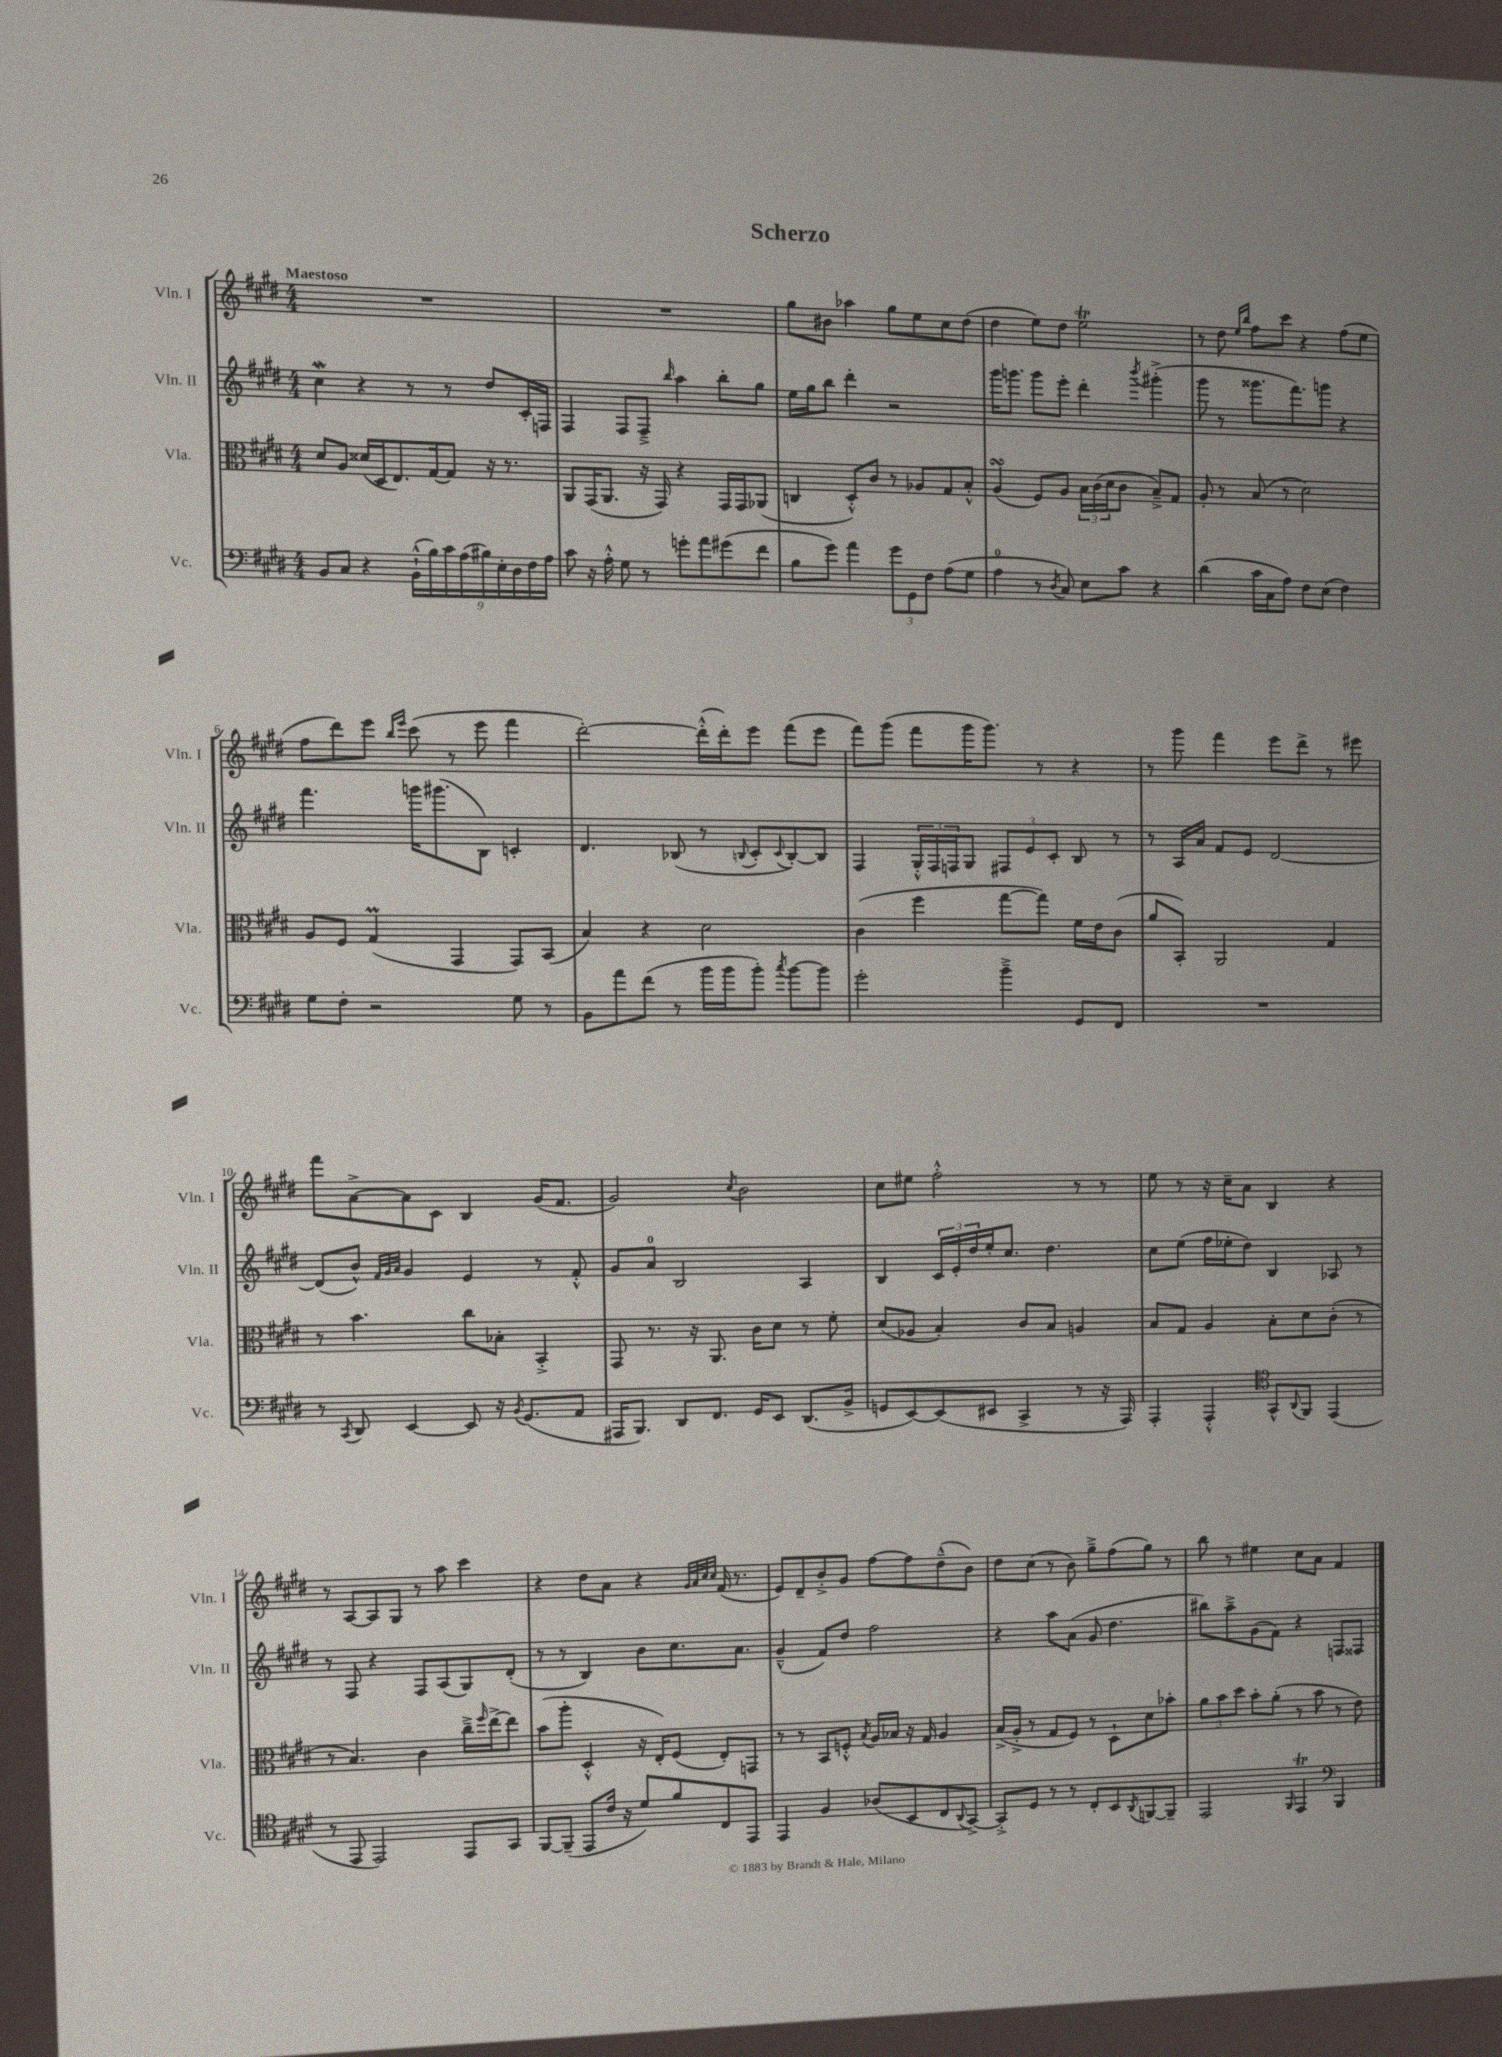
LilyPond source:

\header { title = "Scherzo" }
<<
\new StaffGroup <<
\new Staff = "s0" \with { instrumentName = "Vln. I" shortInstrumentName = "Vln. I" } {
    \clef treble \key e \major \numericTimeSignature \time 4/4 \tempo "Maestoso"
    R1 |
    R1 |
    gis''8 bis'8 aes''4 gis''8 e''8 cis''8 dis''8( |
    dis''4 e''8) dis''8 e''2\trill |
    r8 dis''8 \grace { e''16 b''16 } fis''8 cis'''8 r4 fis''8( e''8 |
    fis''8 dis'''8) e'''8 \grace { b''16 e'''16 } cis'''8( r8 e'''8 fis'''4 |
    dis'''2~-.) dis'''16-.-^( dis'''16-.) e'''8 fis'''8( e'''8 |
    fis'''8) gis'''8( fis'''8 gis'''16 gis'''8.) r8 r4 |
    r8 gis'''8 fis'''4 e'''8 dis'''8-> r8 eis'''8 |
    fis'''8 a'8~-> a'8 cis'8 b4 gis'16( fis'8. |
    gis'2) \acciaccatura { cis''8 } b'2 |
    cis''8 eis''8 fis''2-.-^ r8 r8 |
    e''8 r8 r16 cis''16-- a'8 b4 r4 |
    r8 a8~ a8 gis8 r8 a''8 cis'''4 |
    r4 dis''8 a'8 r4 \grace { gis'32 a'32 cis''32 cis''32 } fis'16( r8. |
    e'8) dis'8-- b'8-.-> gis'8 fis''8~ fis''8 dis''8---^( b'8) |
    dis''8 cis''8( r8 b'8) gis''8---> fis''8( gis''8) r8 |
    b''8 r8 eis''4 cis''8 a'8 fis'4 \bar "|." |
}
\new Staff = "s1" \with { instrumentName = "Vln. II" shortInstrumentName = "Vln. II" } {
    \clef treble \key e \major \numericTimeSignature \time 4/4
    cis''4\mordent r4 r8 r8 dis''8 cis'16-. f16 |
    fis4 fis8 fis8---> \grace { b''16 } a''4 b''8-. gis''8 |
    e''16 gis''16 b''8 dis'''4-. r2 |
    gis'''16 g'''8. g'''8 e'''8-. dis'''4-. \acciaccatura { b'''8 } gis'''4-.->( |
    gis'''8 r8 gisis'''8. fis'''8.) g'''8 r4 |
    fis'''4. g'''16 gis'''8.( b8) c'4-. |
    dis'4. bes8( r8 \appoggiatura { b8 } cis'8-. \appoggiatura { cis'8 } b8~-.) b8 |
    fis4 \tuplet 3/2 { gis16-.-^ fis16 f16 } gis8 \tuplet 3/2 { fis8 e'8 cis'8-. } b8 r8 |
    r8 a16 a'16 fis'8 e'8 dis'2~ |
    dis'8( b'8-^) \grace { fis'32 gis'32 a'32 } gis'4 e'4 r8 fis'8-.-^ |
    gis'8 a'8-0 b2 a4 |
    b4 \tuplet 3/2 { cis'16 e'16-. dis''16 } e''16-. cis''8. dis''4. |
    cis''8 e''8( fis''16 ees''16-. dis''8) b4 aes8 r8 |
    r8 fis8 r4 fis8 a8( gis8) dis'8-.( |
    r8 r8 b4) b'8 cis''8. a'8. |
    gis'4---^( fis'8) dis''8 fis''2 |
    r4 a''8 a'8( gis'8 dis''4. |
    bis''8) a''8---> gis'8( fis'8) r4 f8 fisis8 \bar "|." |
}
\new Staff = "s2" \with { instrumentName = "Vla." shortInstrumentName = "Vla." } {
    \clef alto \key e \major \numericTimeSignature \time 4/4
    dis'8 a8 disis'16( dis16 e8.) gis16~ gis8 r16 r8. |
    a,8 gis,16( a,8. r16 gis,16) r4 gis,16 gis,16 aes,8( |
    c4 dis8-.-^) cis'8 r8 aes8 gis8 b8-.-^ |
    a4\turn( fis8) a8 \tuplet 3/2 { b16 cis'16( dis'16 } cis'8 b8--->) gis8 |
    a8-. r8 b8( r8 dis'2) |
    a8 fis8 gis4\prall( gis,4 gis,8) b,8( |
    b4) r4 dis'2 |
    cis'4( fis''4 gis''8~ gis''8) fis'16 e'16 cis'8( |
    a'8 b,8-.) a,2 gis4 |
    r8 b'4. cis''8 bes8-. b,4-.-> |
    gis,8 r8. r16 a,8. cis'16 dis'8 r8 fis'8-. |
    dis'8( aes8 b4-.) cis'8 b8 a4 |
    b8 gis8 a4 b8-. dis'8 cis'8-.( r8 |
    r8 b4.) cis'4 cis''16---> \grace { fis''16 } e''16~-> e''8 |
    b'8( a''8-. dis4-.-^ r16 e16-.) fis8( e8-.) g,8 |
    r8 r8 b,8 f8-.-^ \acciaccatura { b8 } a16 bes16 r16 gis16 a4 |
    b16->( a16-.-> r8 gis8 fis8) r8 dis8-! dis'8 bes'8-. |
    \tuplet 3/2 { a'8 b'8 dis''8 } b'8-. a'8-.( r8 b'8 r8 e'8) \bar "|." |
}
\new Staff = "s3" \with { instrumentName = "Vc." shortInstrumentName = "Vc." } {
    \clef bass \key e \major \numericTimeSignature \time 4/4
    b,8 cis8 r4 \tuplet 9/8 { b,16-!-^( b16) cis'16 a16( bis16) e16-. dis16 fis16 a16 } |
    cis'8 r16 a16-.-^ gis8 r8 g'8-. a'8 gis'8( fis'8 |
    b8 gis'8) a'4 \tuplet 3/2 { gis'8 gis,8 fis8 } a8( gis8 |
    a4-0 r8 \acciaccatura { dis8 } cis8) e8 cis'8 r4 |
    dis'4( cis'16 cis16 a8) fis8 e8( fis4) |
    gis8 fis8-. r2 gis8 r8 |
    b,8 a'8 fis'8( r8 b'16 b'16 b'8-.) \acciaccatura { cis''8 } b'8~ b'8 |
    gis'2-. b'4---> gis,8 fis,8 |
    R1 |
    r8 \acciaccatura { cis,8 } dis,8 e,4~ e,8 r16 \acciaccatura { b,8 } gis,8.( a,8 |
    ais,,16 b,,8.) dis,8 fis,8. gis,16 e,8 dis,8.( b,16-> |
    g,8 e,8~) e,8( eis,8 cis,4-> r8 r16 a,,16) |
    a,,4-. a,,4-.-^ \clef tenor gis,8-^ \appoggiatura { a,8 } fis,8 e,4( |
    r8 e,8 e,2) e,8 gis,8 |
    fis,8~ fis,8--( e,8 cis'16 r16 dis'8) fis'8 cis8 e,8 |
    e,4 fis4 aes8( b,8 cis8 \appoggiatura { a,8 } gis,8~->) |
    gis,8-.-> dis8 r8 r8 cis8-. b,8 \acciaccatura { a,8 } f,8~ f,8-- |
    e,2 \grace { fis,16 } e,4\trill \clef bass b,,4 \bar "|." |
}
>>
>>
